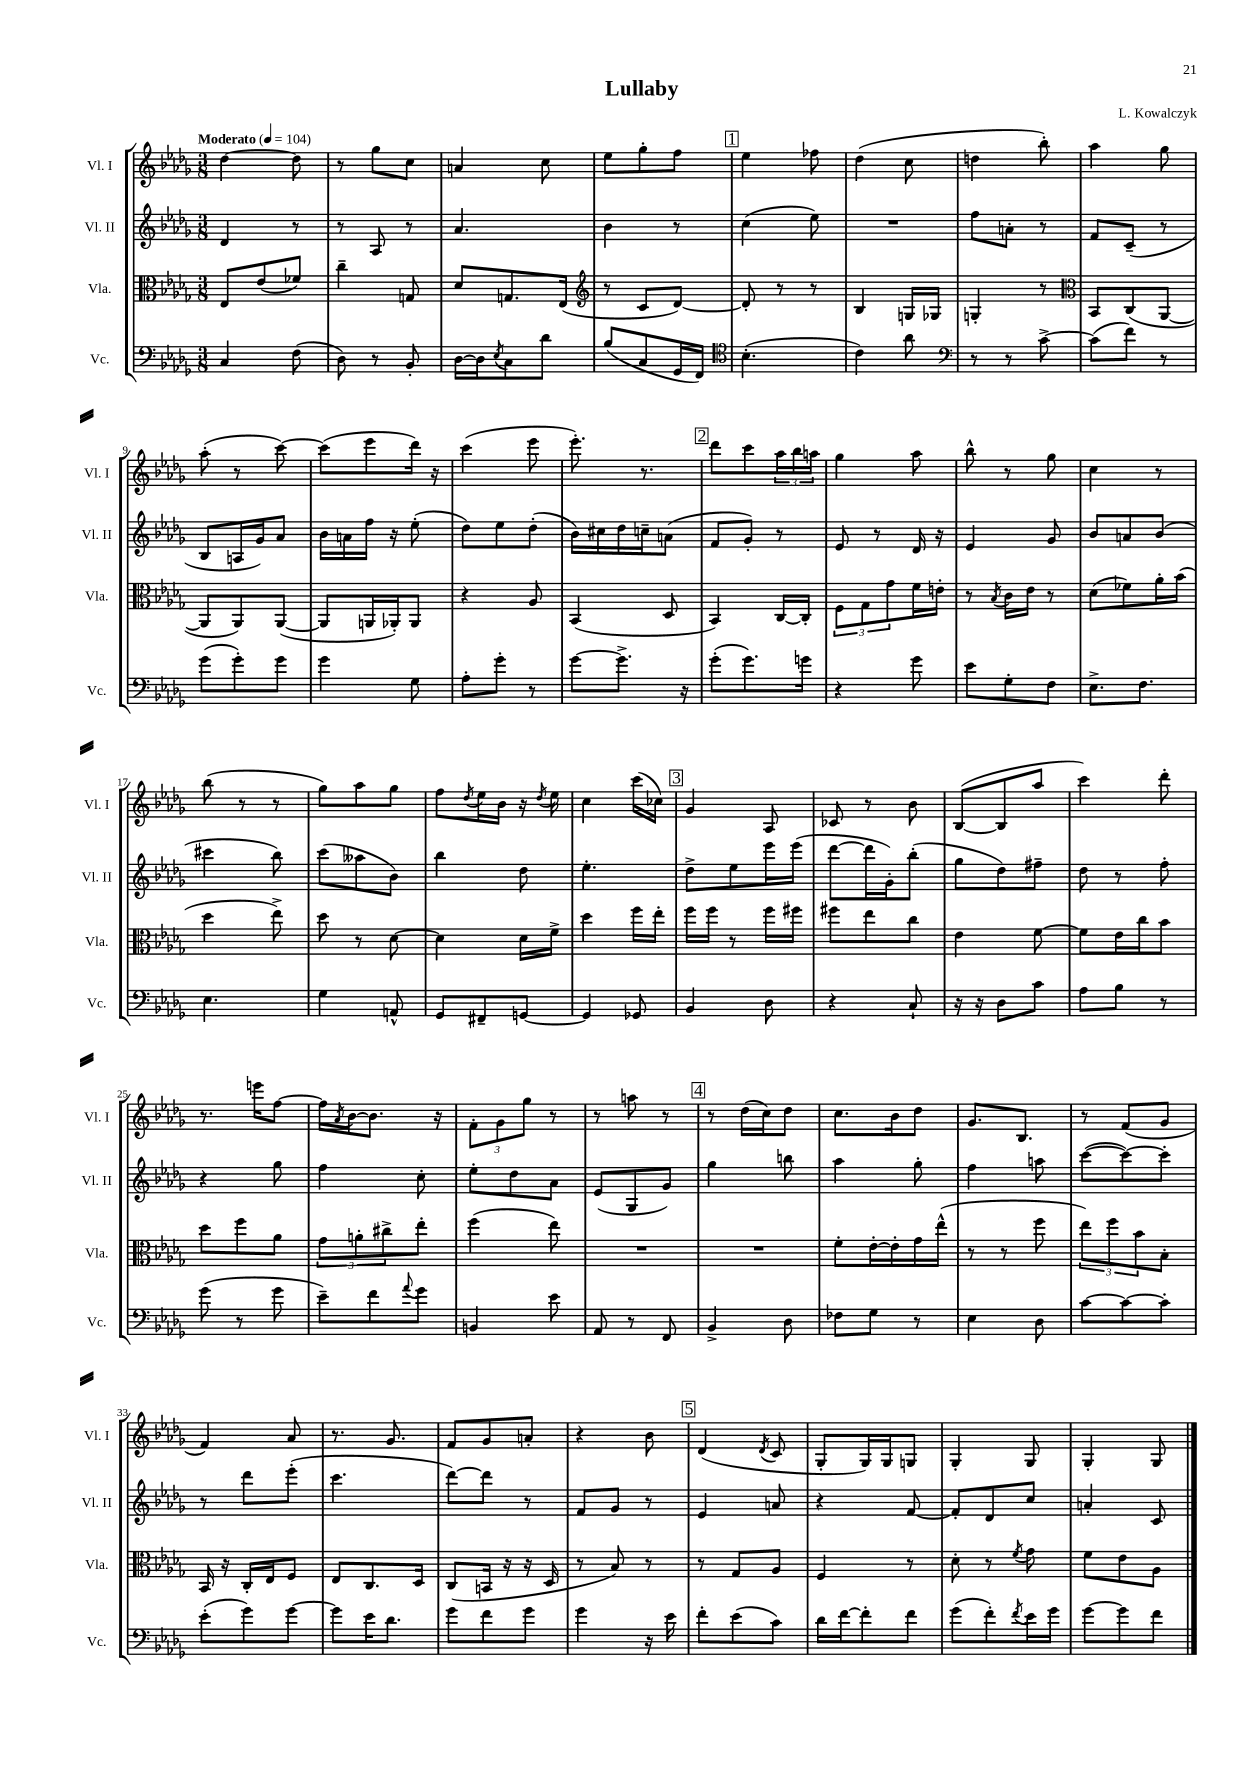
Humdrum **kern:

**kern	**kern	**kern	**kern
*part4	*part3	*part2	*part1
*staff4	*staff3	*staff2	*staff1
*I"Vc.	*I"Vla.	*I"Vl. II	*I"Vl. I
*I'Vc.	*I'Vla.	*I'Vl. II	*I'Vl. I
*clefF4	*clefC3	*clefG2	*clefG2
*k[b-e-a-d-g-]	*k[b-e-a-d-g-]	*k[b-e-a-d-g-]	*k[b-e-a-d-g-]
*M3/8	*M3/8	*M3/8	*M3/8
*MM104	*MM104	*MM104	*MM104
=1	=1	=1	=1
!	!	!	!LO:TX:a:B:t=Moderato
4C/	8E-/L	4d-/	[4dd-\
.	(8e-/	.	.
(8F\	8f-X/J)	8r	8dd-\]
=2	=2	=2	=2
8D-\)	4cc~\	8r	8r
8r	.	8A-/	8gg-\L
8BB-'/	8Gn/	8r	8cc\J
=3	=3	=3	=3
[16D-\LL	8d-/L	4.a-/	4an/
16D-\J]	.	.	.
8qE-/	.	.	.
8C\	8.Gn/	.	.
8d-\J	.	.	8cc\
.	(16E-/Jk	.	.
=4	=4	=4	=4
*	*clefG2	*	*
(8B-/L	8r	4b-\	8ee-\L
8C/	8c/L	.	8gg-'\
16GG-/L	[8d-/J)	8r	8ff\J
16FF/JJ)	.	.	.
!!LO:REH:place=s1:t=1
=5	=5	=5	=5
*clefC4	*	*	*
(4.B-'\	8d-'/]	(4cc\	4ee-\
.	8r	.	.
.	8r	8ee-\)	8ff-X\
=6	=6	=6	=6
4c\)	4B-/	4.r	(4dd-\
8a-\	16Gn/LL	.	8cc\
.	16G-X/JJ	.	.
=7	=7	=7	=7
*clefF4	*	*	*
8r	4Gn'/	8ff\L	4ddn\
8r	.	8an'\J	.
[8c^\	8r	8r	8bb-'\)
=8	=8	=8	=8
*	*clefC3	*	*
(8c\L]	8BB-/L	8f/L	4aa-\
8f\J)	(8C/	(8c~/J	.
8r	[8AA-/J	8r	8gg-\
!!LO:LB:g=z
=9	=9	=9	=9
(8g-\L	8AA-/L]	8B-/L	(8aa-'\
8g-'\)	8AA-/)	16An/L	8r
.	.	16g-/J)	.
8g-\J	([8AA-/J	8a-/J	[8ccc\)
=10	=10	=10	=10
4g-\	8AA-/L]	16b-\LL	(8ccc\L]
.	.	16an\	.
.	16AAn/L	16ff\JJ	8eee-\
.	16AA-X'/J)	16r	.
8G-\	8AA-/J	(8ee-'\	16ddd-\Jk)
.	.	.	16r
=11	=11	=11	=11
8A-'\L	4r	8dd-\L)	(4ccc\
8g-'\J	.	8ee-\	.
8r	8A-/	(8dd-'\J	8eee-\
=12	=12	=12	=12
[8g-\L	(4BB-/	16b-\LL)	8.eee-'\)
.	.	16cc#X\	.
8.g-^\J]	.	16dd-\	.
.	.	16ccn~\J	8.r
.	8D-/	(8an\J	.
16r	.	.	.
!!LO:REH:place=s1:t=2
=13	=13	=13	=13
(8g-'\L	4BB-/)	8f/L	8ddd-\L
8.g-\)	.	8g-'/J)	8ccc\
.	[16C/LL	8r	24aa-\L
.	.	.	24bb-\
16gn\Jk	16C'/JJ]	.	.
.	.	.	24aan\JJ
=14	=14	=14	=14
4r	12F\L	8e-/	4gg-\
.	12G-\	.	.
.	.	8r	.
.	12g-\	.	.
8g-\	16f\L	16d-/	8aa-\
.	16en'\JJ	16r	.
=15	=15	=15	=15
8e-\L	8r	4e-/	8bb-^^\
.	8qB-/	.	.
8G-'\	16c\LL	.	8r
.	16e-\JJ	.	.
8F\J	8r	8g-/	8gg-\
=16	=16	=16	=16
8.E-^\L	(8d-\L	8b-/L	4cc\
.	8f-X\)	8an/	.
8.F\J	.	.	.
.	16a-'\L	(8b-/J	8r
.	(16b-\JJ	.	.
!!LO:LB:g=z
=17	=17	=17	=17
4.E-\	4dd-\	4ccc#X\	(8bb-\
.	.	.	8r
.	8ee-^\)	8bb-\)	8r
=18	=18	=18	=18
4G-\	8dd-\	(8ccc\L	8gg-\L)
.	8r	8aa--X\	8aa-\
8AAn^^/	[8d-\	8b-\J)	8gg-\J
=19	=19	=19	=19
8GG-/L	4d-\]	4bb-\	8ff\L
.	.	.	8qdd-/
8FF#X~/	.	.	16ee-\L
.	.	.	16b-\JJ
[8GGn/J	16d-\LL	8dd-\	16r
.	.	.	8qdd-/
.	16f^\JJ	.	16ee-\
=20	=20	=20	=20
4GG/]	4dd-\	4.ee-'\	4cc\
8GG-X/	16ff\LL	.	(16ccc\LL
.	16ee-'\JJ	.	16cc-X\JJ)
!!LO:REH:place=s1:t=3
=21	=21	=21	=21
4BB-/	16ff\LL	8dd-^\L	4g-/
.	16ff\JJ	.	.
.	8r	8ee-\	.
8D-\	16ff\LL	16eee-\L	8A-/
.	16ff#X\JJ	(16eee-\JJ	.
=22	=22	=22	=22
4r	8ff#X\L	[8ddd-\L	8c-X/
.	8ee-\	16ddd-\L]	8r
.	.	16g-'\J)	.
8C`/	8cc\J	(8bb-'\J	8b-\
=23	=23	=23	=23
16r	4e-\	8gg-\L	([8B-/L
16r	.	.	.
8D-\L	.	8dd-\)	8B-/]
8c\J	[8f\	8ff#X~\J	8aa-/J
=24	=24	=24	=24
8A-\L	8f\L]	8dd-\	4ccc\)
8B-\J	16e-\L	8r	.
.	16cc\J	.	.
8r	8b-\J	8ff'\	8ddd-'\
!!LO:LB:g=z
=25	=25	=25	=25
(8g-\	8dd-\L	4r	8.r
8r	8ff\	.	.
.	.	.	16eeen\KL
8g-\	8a-\J	8gg-\	[8ff\J
=26	=26	=26	=26
8e-~\L)	12g-\L	4ff\	16ff\LL]
.	.	.	8qa-/
.	.	.	[16b-\J
.	12an'\	.	.
8f\	.	.	8.b-\J]
.	12cc#X^\	.	.
8qqa-/	.	.	.
8g-\J	8ee-'\J	8cc'\	.
.	.	.	16r
=27	=27	=27	=27
4BBn/	(4ff\	8ee-'\L	12f'\L
.	.	.	12g-\
.	.	8dd-\	.
.	.	.	12gg-\J
8e-\	8ee-\)	8a-\J	8r
=28	=28	=28	=28
8AA-/	4.r	(8e-/L	8r
8r	.	8G-/	8aan\
8FF/	.	8g-/J)	8r
!!LO:REH:place=s1:t=4
=29	=29	=29	=29
4BB-^/	4.r	4gg-\	8r
.	.	.	(16dd-\LL
.	.	.	16cc\J)
8D-\	.	8bbn\	8dd-\J
=30	=30	=30	=30
8F-X\L	8f'\L	4aa-\	8.cc\L
8G-\J	[16e-'\L	.	.
.	16e-'\]	.	16b-\k
8r	16g-\	8gg-'\	8dd-\J
.	(16ee-^^\JJ	.	.
=31	=31	=31	=31
4E-\	8r	4ff\	8.g-/L
.	8r	.	.
.	.	.	8.B-/J
8D-\	8ff\	8aan\	.
=32	=32	=32	=32
[8c\L	12ee-\L)	([8ccc\L	8r
.	12ff\	.	.
8c\_	.	8ccc\_)	(8f/L
.	12b-\	.	.
8c'\J]	8B-'\J	8ccc'\J]	8g-/J
!!LO:LB:g=z
=33	=33	=33	=33
(8e-'\L	16BB-/	8r	4f/)
.	16r	.	.
8g-\)	16C'/LL	8ddd-\L	.
.	16E-/J	.	.
[8g-\J	8F/J	(8eee-'\J	8a-/
=34	=34	=34	=34
8g-\L]	8E-/L	4.ccc\	8.r
16e-\K	8.C/	.	.
8.d-\J	.	.	8.g-/
.	16D-/Jk	.	.
=35	=35	=35	=35
8g-\L	(8C/L	[8ddd-\L)	8f/L
8f\	16BBn/Jk	8ddd-\J]	8g-/
.	16r	.	.
8g-\J	16r	8r	8an'/J
.	16D-/	.	.
=36	=36	=36	=36
4g-\	8r	8f/L	4r
.	8B-/)	8g-/J	.
16r	8r	8r	8b-\
16e-\	.	.	.
!!LO:REH:place=s1:t=5
=37	=37	=37	=37
8f'\L	8r	4e-/	(4d-/
(8e-\	8G-/L	.	.
.	.	.	8qd-/
8c\J)	8A-/J	8an/	8c/
=38	=38	=38	=38
16d-\LL	4F/	4r	8G-'/L
[16f\J	.	.	.
8f'\]	.	.	16G-/L)
.	.	.	16G-/J
8f\J	8r	[8f/	8Gn/J
=39	=39	=39	=39
(8g-\L	8d-'\	8f'/L]	4G-'/
8f'\)	8r	8d-/	.
8qf/	8qf/	.	.
16e-\L	8g-\	8cc/J	8G-/
16g-\JJ	.	.	.
=40	=40	=40	=40
[8g-\L	8f\L	4an'/	4G-'/
8g-\]	8e-\	.	.
8f\J	8A-\J	8c/	8G-/
==	==	==	==
*-	*-	*-	*-
